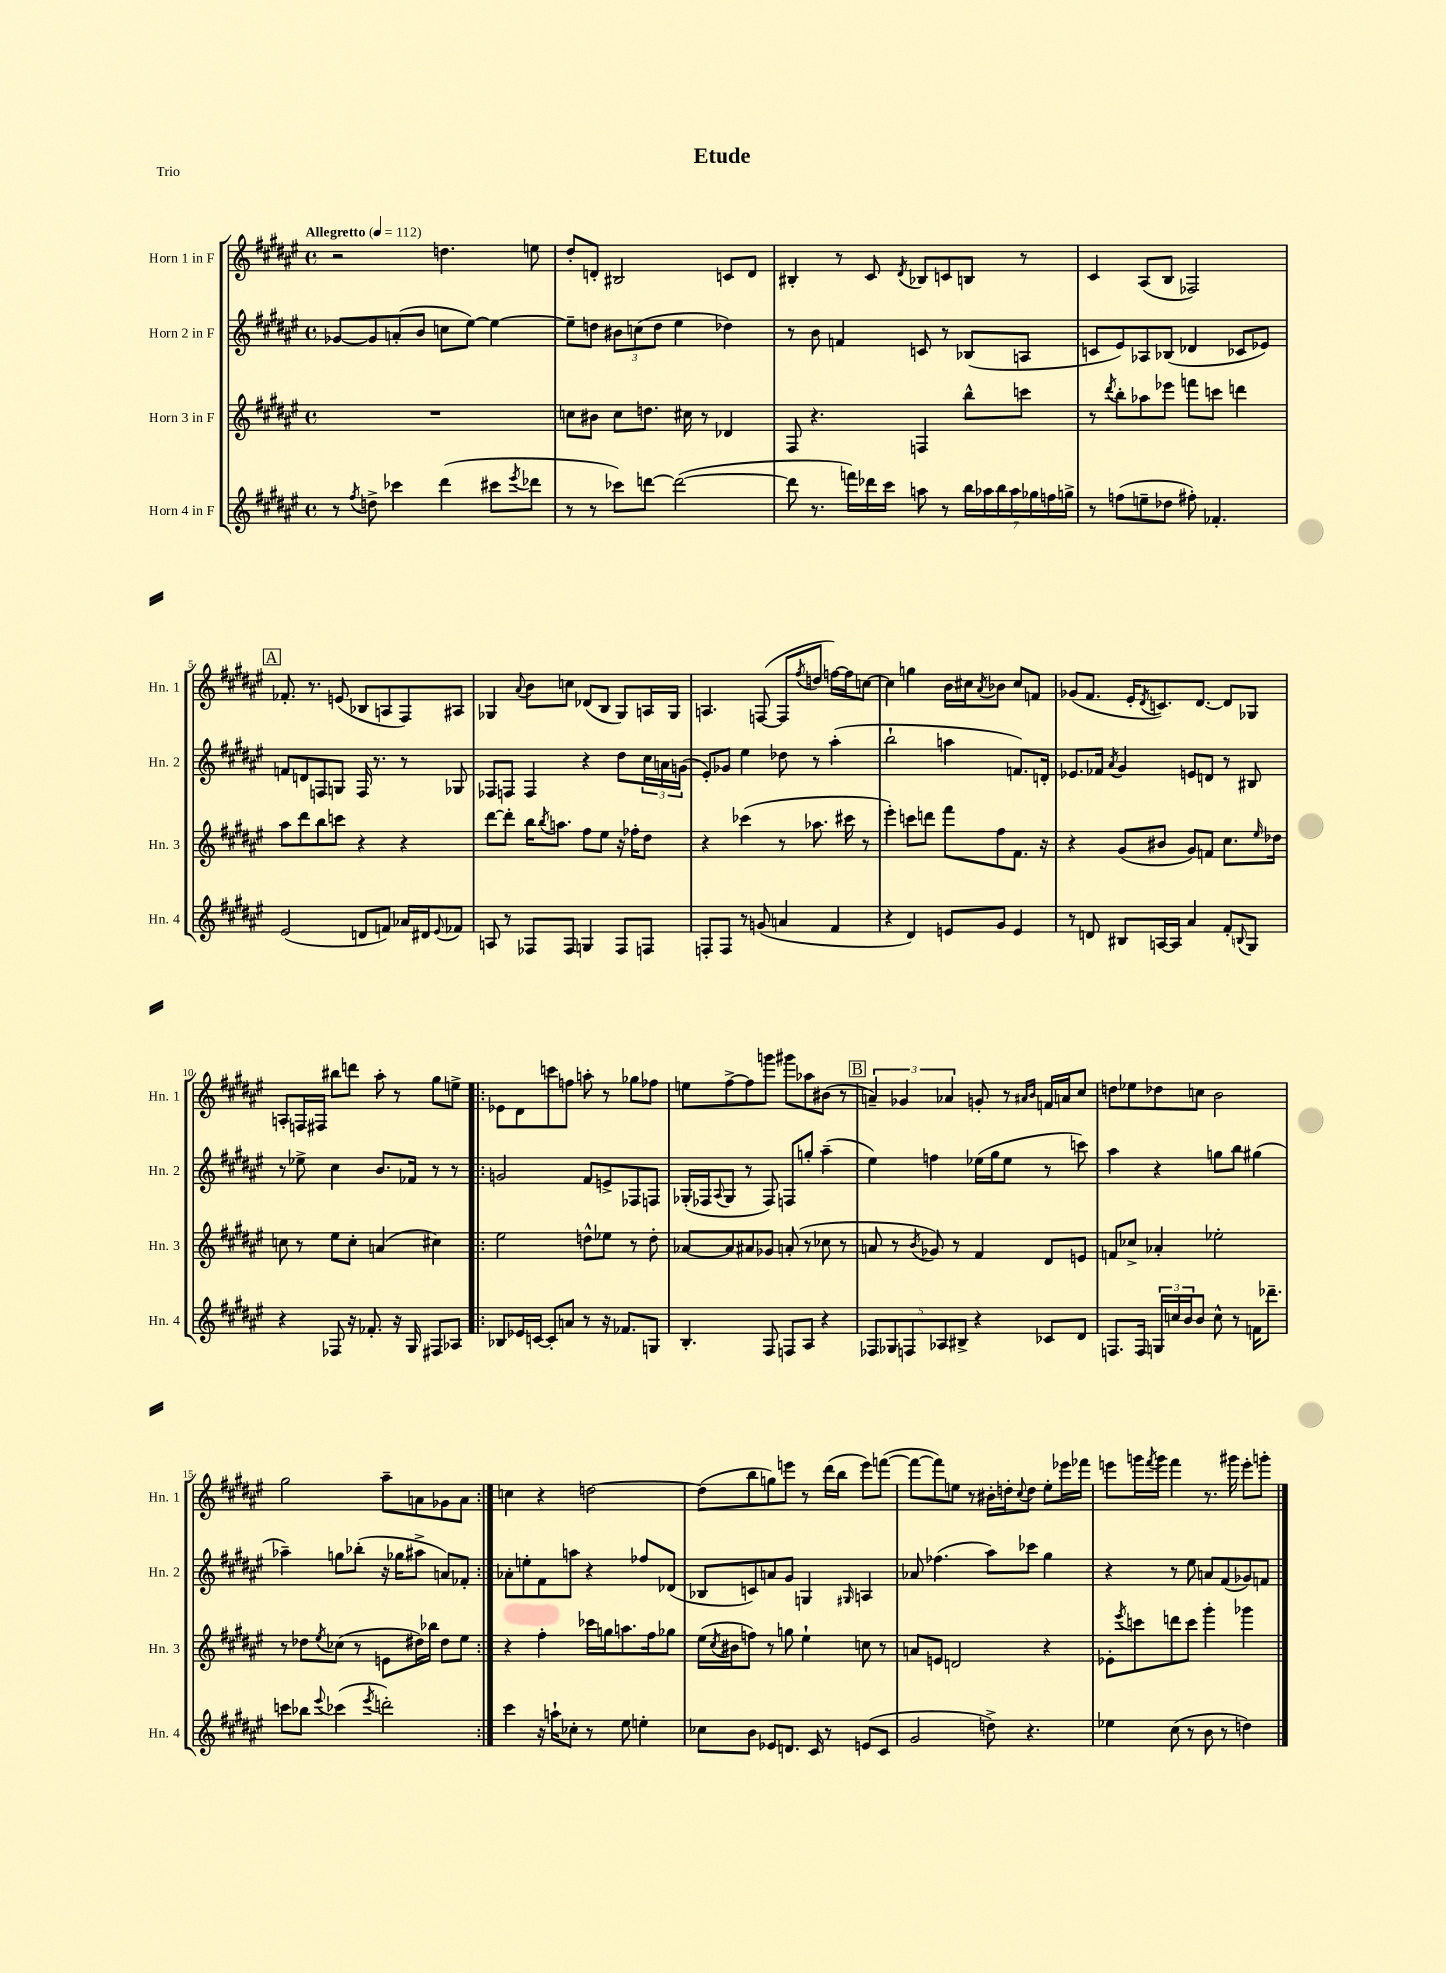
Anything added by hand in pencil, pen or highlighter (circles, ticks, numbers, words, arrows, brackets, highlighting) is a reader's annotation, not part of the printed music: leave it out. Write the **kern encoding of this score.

**kern	**kern	**kern	**kern
*staff4	*staff3	*staff2	*staff1
*clefG2	*clefG2	*clefG2	*clefG2
*k[f#c#g#d#a#e#]	*k[f#c#g#d#a#e#]	*k[f#c#g#d#a#e#]	*k[f#c#g#d#a#e#]
*M4/4	*M4/4	*M4/4	*M4/4
*met(c)	*met(c)	*met(c)	*met(c)
*MM112	*MM112	*MM112	*MM112
8r	1r	[8g-	2r
8qff#	.	.	.
8dd^	.	8g-]	.
4ccc-	.	(8a'	.
.	.	8b	.
(4ddd#	.	8cc	4.dd
.	.	[8ee#)	.
8ccc#	.	4ee#_	.
8qeee#	.	.	.
8ddd-	.	.	8ee
=	=	=	=
8r	8cc	8ee#~]	8dd#'
8r	8b#	8dd	8d'
8ccc-)	8cc	12b#	2B#
.	.	(12cc	.
[8ddd	8.dd	.	.
.	.	12dd	.
(2ddd_	.	4ee#	.
.	16cc#	.	.
.	8r	.	.
.	4d-	4dd-)	8c
.	.	.	8d
=	=	=	=
8ddd]	8F#	8r	4B#'
8.r	4.r	8b	.
.	.	4f	8r
16fff)	.	.	.
16ddd-	.	.	8c#
16ccc#	.	.	.
.	.	.	8qd#
8aa	4F	8c	8B-
8r	.	8r	8c
28bb	8bb^^	(8B-	8B
28aa-	.	.	.
28bb	.	.	.
28aa-	.	.	.
.	8ccc	8A	8r
28gg-	.	.	.
28ff	.	.	.
28gg^	.	.	.
=	=	=	=
8r	8r	8c	4c#
.	8qddd#	.	.
(8ff	8bb'	8e#)	.
8ee~	8aa-	8A-	(8A#
8dd-	8eee-	(8B-	8B
8ff#')	8fff	4d-	2F-)
4.f-'	8ccc	.	.
.	4ddd	8c-	.
.	.	8e-)	.
=	=	=	=
(2e#	8aa#	8f	8.f-'
.	8ddd#	8d	.
.	.	.	8.r
.	8bb	8F	.
.	8ccc	8G	(8e
8d	4r	16F	8B-
.	.	8.r	.
8f)	.	.	8A
16a-	4r	8r	8F#)
16d#	.	.	.
8qqe#	.	.	.
8f-	.	8G-	8A#
=	=	=	=
8A	[8ddd#	8F-	4G-
8r	8ddd#']	8F	.
.	.	.	8qqa#
8F-	16bb	4F	8b
.	8qbb	.	.
.	8.aa	.	.
8F-	.	.	8cc
4G	8ff#	4r	(8d-
.	8ee#	.	8B
8F-	16r	8dd#	8G-)
.	16ff-'	.	.
8F	8dd#	24cc#	16A
.	.	24a	.
.	.	.	16G-
.	.	(24g	.
=	=	=	=
8F'	4r	8e#')	4.A
8F	.	8g-	.
8r	(4ccc-	4ee#	.
(8g	.	.	([8F
4a	8r	8dd-	8F]
.	.	.	8qff#
.	8.aa-	8r	8dd
4f#	.	(4aa#'	[16ff)
.	16ccc#	.	16ff]
.	8r	.	[8cc
=	=	=	=
4r	4eee#')	2bb`	4cc]
4d#)	8ccc	.	4gg
.	8ddd	.	.
8e	8fff#	4aa	16b
.	.	.	16cc#
.	.	.	8qa#
8g#	8ff#	.	8b-
4e	8.f#	8.f)	8cc#
.	.	.	8f
.	16r	16d'	.
=	=	=	=
8r	4r	8.e-	(8g-
8d	.	.	8.f#
.	.	16f-	.
.	.	8qa#	.
8B#	(8g#	4g#	.
.	.	.	16e#'
.	.	.	8qd#
[16A	8b#	.	8.c)
16A]	.	.	.
4a#	8g#)	8e	.
.	.	.	[8.d#
.	8f	8d	.
8f#'	8.cc#	8r	8d#]
8qqB	.	.	.
8G#	.	8B#	8G-
.	16qqee#	.	.
.	16dd-	.	.
=	=	=	=
4r	8cc	8r	8A'
.	8r	8ee-^	16F
.	.	.	16F#
8F-	8ee#	4cc#	8bb#
16r	8cc'	.	8ddd
8.f-'	.	.	.
.	(4a	8.b	8aa#'
16r	.	.	8r
16G#	.	16f-	.
8F#	4cc#)	8r	8gg#
8A-	.	8r	8ee^
=!|:	=!|:	=!|:	=!|:
8B-	2ee#	2g	8e-
16e-	.	.	8d#
[16c	.	.	.
8c']	.	.	8ccc
8a	.	.	8ff
8r	8dd^^	8f#	8aa'
16r	8ee-	8e^	8r
8.f-	.	.	.
.	8r	8F-	8gg-
8G	8dd'	8F	8ff-
=	=	=	=
4.B'	[8a-	(16G-'	8ee
.	.	16F-	.
.	.	8qqA#	.
.	8a-]	8G-	[8ff#^
.	8a#	8r	8ff#]
8F#	8g-	8F-)	8ggg
8F	(8a'	8F	8ggg#
8A#	8r	8gg'	8aa-
4r	8cc-	(4aa#~	(8b#
.	8r	.	8r
=	=	=	=
10F-	8a	4ee#)	6a~)
10G-	.	.	.
.	8r	.	.
.	.	.	6g-
10F	.	.	.
.	8qb	.	.
.	8g-)	4ff	.
10A-	.	.	.
.	.	.	6a-
.	8r	.	.
10B#^	.	.	.
4r	4f#	(16ee-	8g'
.	.	16gg#	.
.	.	8ee-	8r
.	.	.	16qqa#
.	.	.	16qqb
8c-	8d#	8r	16f
.	.	.	16a
8d#	8e	8ccc)	8cc#
=	=	=	=
8.F	8f	4aa#	8dd
.	8cc-^	.	8ee-
16F	.	.	.
24G	4a-'	4r	8dd-
24cc	.	.	.
24b	.	.	.
8b	.	.	8cc
8cc^^	2ee-'	8gg	2b
8r	.	8bb	.
16f	.	(4gg#	.
8.ddd-~	.	.	.
=	=	=	=
8ccc	8r	4aa-~)	2gg#
8bb-	8dd-	.	.
8qqeee#	8qee#	.	.
(4ccc-	(8cc-	8gg	.
.	8r	(8bb-'	.
8qeee#	.	.	.
2ddd')	8e	16r	8aa#~
.	.	16gg-	.
.	16dd#)	8aa#^	8a
.	16bb-	.	.
.	8dd#	8a)	8g-
.	8ee#	8f-'	8a
=:|!	=:|!	=:|!	=:|!
4ccc#	4r	8a-'	4cc
.	.	8ee'	.
16r	4ff#'	8f#	4r
16aa`	.	.	.
8cc-'	.	8aa	.
8r	16ccc-	4r	[2dd
.	16gg	.	.
8ee#	8.aa	.	.
4ee'	.	8ff-	.
.	16ff#	.	.
.	8gg-	(8d-	.
=	=	=	=
8cc-	(16ee#	8B-	(8dd]
.	8qcc#	.	.
.	16b#	.	.
8b	8ff)	8c)	8bb
8e-	8r	8a	8gg)
8.d	8gg	8g#	8eee
.	4ee#`	4G	8r
16c#	.	.	.
8r	.	.	(16ddd#
.	.	.	16bb
.	.	16qqG#	.
(8e	8cc	4A	8eee)
8c#	8r	.	([8fff
=	=	=	=
2g#	8a	8a-	8fff_
.	8e	(4.ff-	8fff])
.	2d	.	8ee
.	.	.	8r
8dd^)	.	8aa#)	16b#'
.	.	.	16dd'
.	.	.	8qqcc#
4.r	.	8ccc-	8dd
.	4r	4gg#	8ee'
.	.	.	16eee-
.	.	.	16fff-
=	=	=	=
4ee-	8e-'	4r	8eee
.	8qeee#	.	.
.	8ccc	.	16ggg
.	.	.	8qfff#
.	.	.	16ggg
(8cc#	8ddd	8r	4fff#
8r	8ccc	8ee#	.
8b	4ggg#'	8a	8.r
8r	.	(8f#	.
.	.	.	16ggg#
4dd)	4ggg-	8g-)	8eee'
.	.	8f	8ggg'
==	==	==	==
*-	*-	*-	*-
